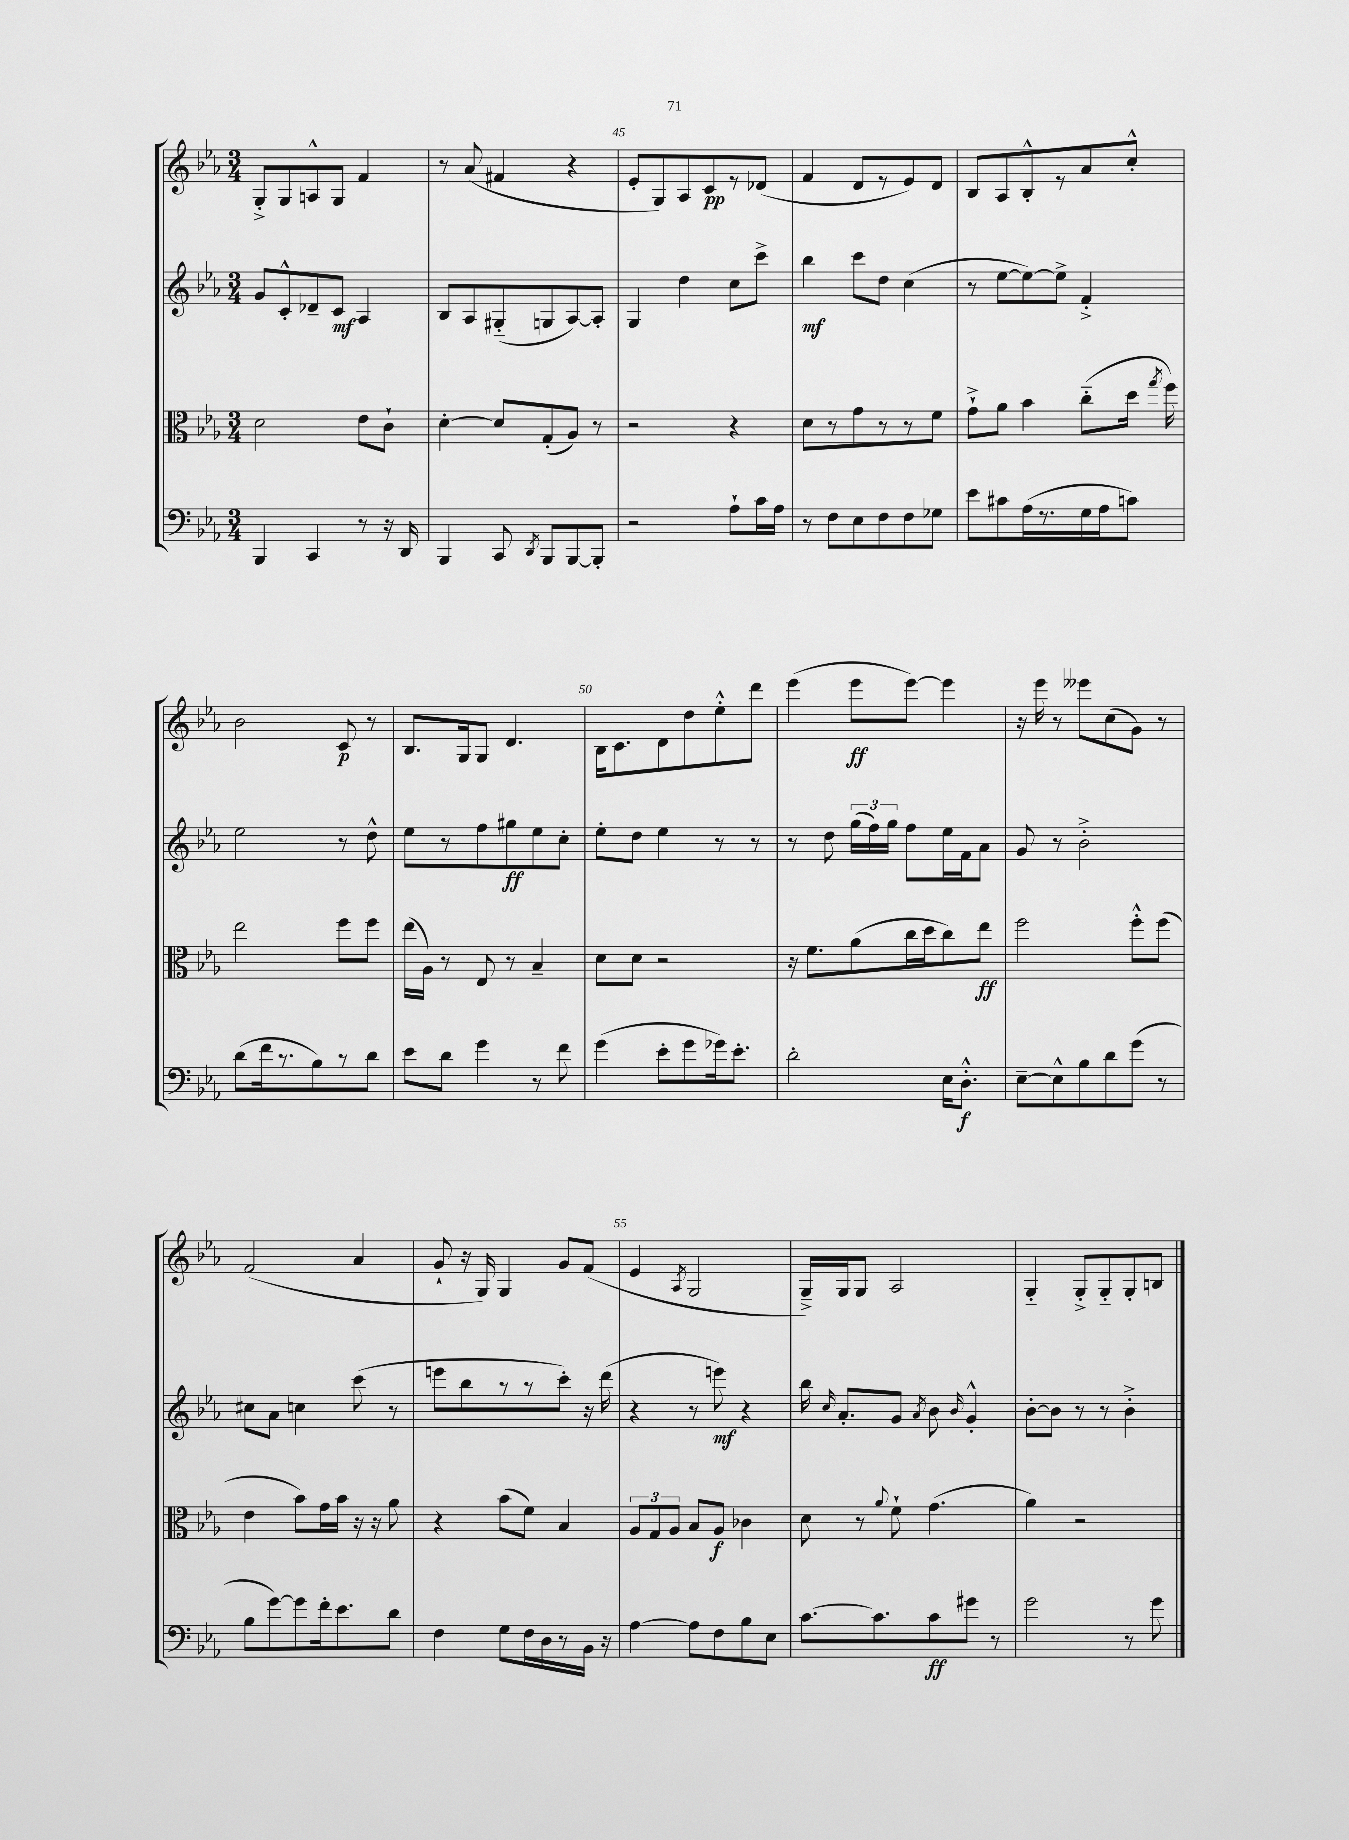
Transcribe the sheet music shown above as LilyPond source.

<<
\new StaffGroup <<
\new Staff = "s0" {
    \clef treble \key ees \major \numericTimeSignature \time 3/4
    \autoBeamOff g8[-.-> g8 a8-^ g8] f'4 |
    r8 aes'8( fis'4 r4 |
    ees'8[-. g8) aes8 c'8\pp r8 des'8]( |
    f'4 d'8[ r8 ees'8) d'8] |
    bes8[ aes8 bes8-.-^ r8 aes'8 c''8]-.-^ |
    bes'2 c'8\p r8 |
    bes8.[ g16 g8] d'4. |
    bes16[ c'8. d'8 d''8 ees''8-.-^ d'''8] |
    ees'''4( ees'''8[\ff ees'''8]~) ees'''4 |
    r16 ees'''16 r8 eeses'''8[ c''8( g'8]) r8 |
    f'2( aes'4 |
    g'8-! r16 g16) g4 g'8[ f'8]( |
    ees'4 \acciaccatura { aes8 } g2 |
    g16[--->) g16 g8] aes2 |
    g4-_ g8[-.-> g8-_ g8-. b8] \bar "|." |
}
\new Staff = "s1" {
    \clef treble \key ees \major \numericTimeSignature \time 3/4
    \autoBeamOff g'8[ c'8-.-^ des'8-- c'8]\mf aes4 |
    bes8[ aes8 gis8-_( g8 aes8~) aes8]-. |
    g4 d''4 c''8[ c'''8]-> |
    bes''4\mf c'''8[ d''8] c''4( |
    r8 ees''8[~ ees''8~) ees''8]-> f'4-.-> |
    ees''2 r8 d''8-^ |
    ees''8[ r8 f''8 gis''8\ff ees''8 c''8]-. |
    ees''8[-. d''8] ees''4 r8 r8 |
    r8 d''8 \tuplet 3/2 { g''16[( f''16) g''16] } f''8[ ees''16 f'16 aes'8] |
    g'8 r8 bes'2-.-> |
    cis''8[ aes'8] c''4 c'''8( r8 |
    e'''8[ bes''8 r8 r8 c'''8]-.) r16 d'''16( |
    r4 r8 e'''8\mf) r4 |
    bes''16 \grace { c''16 } aes'8.[-. g'8] \acciaccatura { aes'8 } bes'8 \grace { bes'16 } g'4-.-^ |
    bes'8[~-. bes'8] r8 r8 bes'4-.-> \bar "|." |
}
\new Staff = "s2" {
    \clef alto \key ees \major \numericTimeSignature \time 3/4
    \autoBeamOff d'2 ees'8[ c'8]-! |
    d'4~-. d'8[ g8-.( aes8]) r8 |
    r2 r4 |
    d'8[ r8 g'8 r8 r8 f'8] |
    g'8[-!-> aes'8] bes'4 c''8[-_( d''16] \acciaccatura { g''8 } f''16) |
    ees''2 f''8[ f''8] |
    ees''16[( aes16]) r8 ees8 r8 bes4-- |
    d'8[ d'8] r2 |
    r16 f'8.[ aes'8( c''16 d''16 c''8) ees''8]\ff |
    f''2 f''8[-.-^ f''8]( |
    ees'4 bes'8[) g'16 bes'16] r16 r16 aes'8 |
    r4 bes'8[( f'8]) bes4 |
    \tuplet 3/2 { aes8[ g8 aes8] } bes8[ aes8]\f ces'4 |
    d'8 r8 \appoggiatura { aes'8 } f'8-! g'4.( |
    aes'4) r2 \bar "|." |
}
\new Staff = "s3" {
    \clef bass \key ees \major \numericTimeSignature \time 3/4
    \autoBeamOff bes,,4 c,4 r8 r16 d,16 |
    bes,,4 c,8 \acciaccatura { d,8 } bes,,8[ bes,,8~ bes,,8]-. |
    r2 aes8[-! c'16 aes16] |
    r8 f8[ ees8 f8 f8 ges8] |
    ees'8[ cis'8 aes16( r8. g16 aes16 c'8]) |
    d'8[( f'16 r8. bes8) r8 d'8] |
    ees'8[ d'8] g'4 r8 f'8 |
    g'4( ees'8[-. g'8 ges'16) ees'8.]-. |
    d'2-. ees16[ d8.]-.-^\f |
    ees8[~-- ees8-^ bes8 d'8 g'8]( r8 |
    bes8[ g'8~) g'8 f'16-. ees'8. d'8] |
    f4 g8[ f16 d16 r8 bes,16] r16 |
    aes4~ aes8[ f8 bes8 ees8] |
    c'8.[~ c'8. c'8\ff gis'8] r8 |
    g'2 r8 g'8 \bar "|." |
}
>>
>>
\layout { \context { \Score currentBarNumber = #43 \override BarNumber.break-visibility = ##(#f #t #t) barNumberVisibility = #(every-nth-bar-number-visible 5) } }
